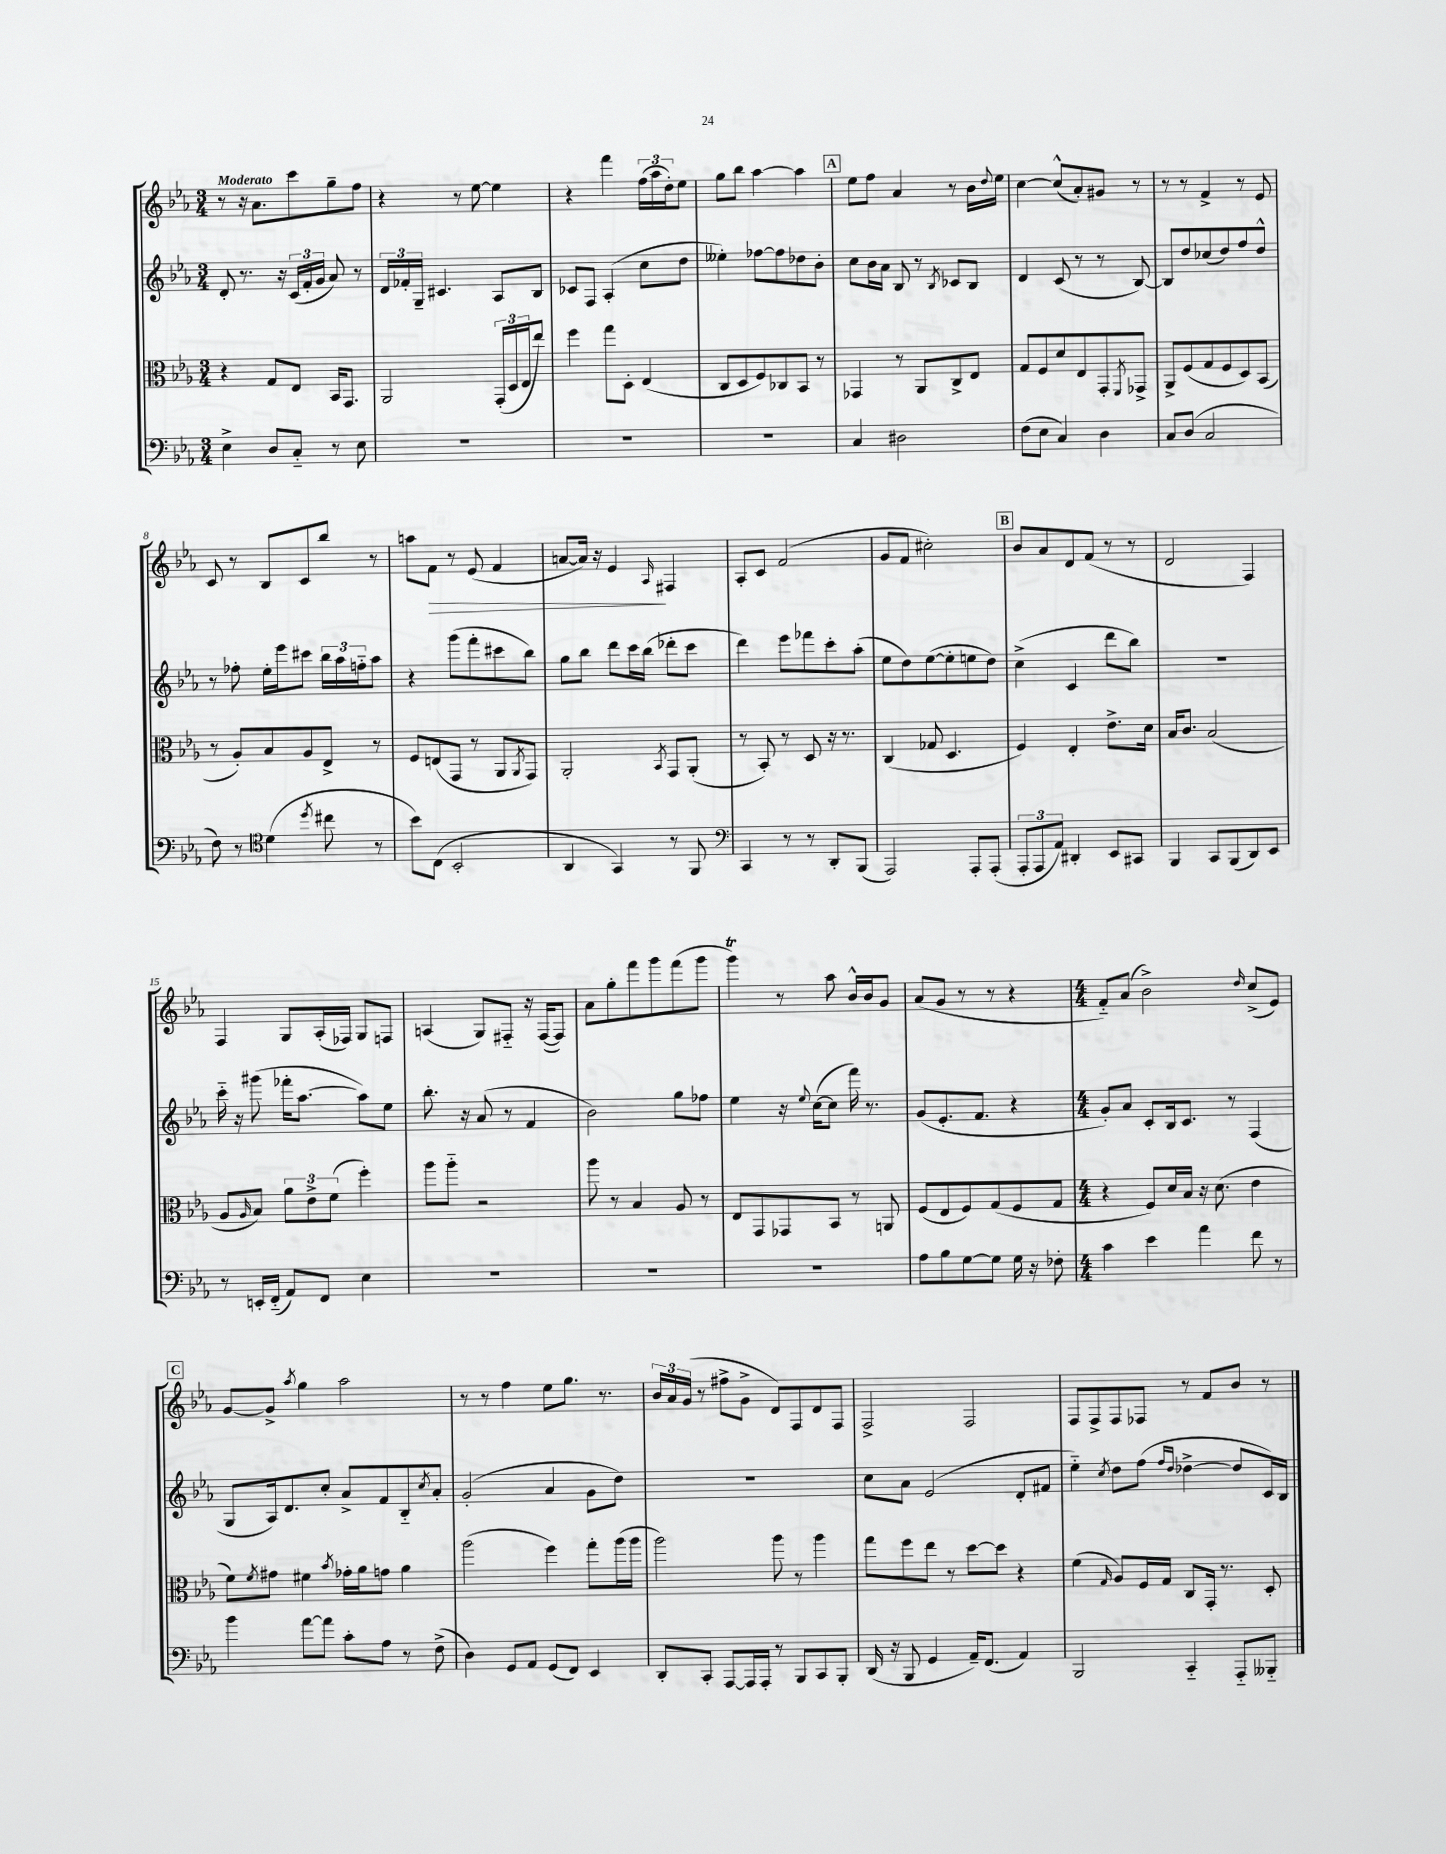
<<
\new StaffGroup <<
\new Staff = "s0" {
    \clef treble \key ees \major \numericTimeSignature \time 3/4 \tempo "Moderato"
    r8 r16 aes'8. c'''8 g''8-- f''8 |
    r4 r8 ees''8~ ees''4 |
    r4 f'''4 \tuplet 3/2 { f''16( aes''16 d''16-.) } ees''8 |
    g''8 bes''8 aes''4~ aes''4 |
    \mark \markup { \box "A" } ees''8 f''8 aes'4 r8 bes'16 \appoggiatura { d''8 } ees''16 |
    c''4~ c''8-^( aes'8-.) gis'8 r8 |
    r8 r8 f'4-> r8 ees'8 |
    c'8 r8 bes8 c'8 bes''8 r8 |
    a''8 f'8\> r8 ees'8( f'4 |
    a'8~ a'16) r16 ees'4\! \grace { aes16 } fis4 |
    aes8-. c'8 f'2( |
    g'8 f'8 cis''2-.) |
    \mark \markup { \box "B" } bes'8 aes'8 d'8 f'8( r8 r8 |
    d'2 f4) |
    f4 g8 aes16-.( fes16) g8 f8 |
    a4( g8) fis8-_ r16 fis16~( fis8) |
    aes'8 g''8-. f'''8 g'''8 f'''8( g'''8 |
    g'''4\trill) r8 aes''8 bes'16-^ bes'16 g'8 |
    aes'8( g'8 r8 r8 r4 |
    \numericTimeSignature \time 4/4 f'8-_) aes'8( bes'2->) \grace { d''16 } c''8->( ees'8) |
    \mark \markup { \box "C" } g'8~ g'8-> \acciaccatura { aes''8 } g''4 aes''2 |
    r8 r8 f''4 ees''8 g''8. r8. |
    \tuplet 3/2 { bes'16 aes'16 g'16( } r8 fis''8-> g'8-> d'8) f8 d'8 f8 |
    f2-> f2 |
    f8 f8-> f8 fes8 r8 f'8 bes'8 r8 \bar "|." |
}
\new Staff = "s1" {
    \clef treble \key ees \major \numericTimeSignature \time 3/4
    d'8-. r8. r16 \tuplet 3/2 { c'16( f'16-. g'16 } aes'8) r8 |
    \tuplet 3/2 { d'16 fes'16-. g16-- } cis'4. aes8 bes8 |
    ces'8 f8 aes4-.( c''8 d''8 |
    eeses''4-.) fes''8~ fes''8 des''8 bes'8-. |
    \mark \markup { \box "A" } c''8 bes'16 aes'16 bes8 r8 \acciaccatura { bes8 } ces'8 bes8 |
    d'4 c'8( r8 r8 bes8~) |
    bes8 d''8 ces''8( d''8) f''8 d''8-^ |
    r8 fes''8-. ees''16-. ees'''16 cis'''8 \tuplet 3/2 { bes''16 aes''16 f''16-_ } aes''8 |
    r4 g'''8( f'''8-. cis'''8 bes''8) |
    g''8 bes''8 d'''8 c'''16 bes''16( des'''8-. c'''8 |
    d'''4) ees'''8 fes'''8 c'''8-. aes''8-.( |
    ees''8 d''8) ees''8~( ees''8-. e''8 d''8) |
    \mark \markup { \box "B" } c''4->( c'4 d'''8 bes''8) |
    R2. |
    c'''16-_ r16 gis'''8( fes'''16-. aes''8.~ aes''8) ees''8 |
    bes''8.-. r16 aes'8( r8 f'4 |
    bes'2) g''8 fes''8 |
    ees''4 r16 \appoggiatura { ees''8 } c''16~( c''8 f'''16) r8. |
    g'8( ees'8.-. f'8. r4 |
    \numericTimeSignature \time 4/4 g'8-.) aes'8 c'8-. bes16 c'8. r8 f4( |
    \mark \markup { \box "C" } g8 aes16) d'8. c''8-. aes'8-> f'8 bes8-_ \acciaccatura { c''8 } aes'8-. |
    g'2-.( aes'4 g'8 d''8) |
    R1 |
    c''8 aes'8 ees'2( d'8-. fis'8 |
    ees''4-_) \acciaccatura { c''8 } d''8 f''8( \grace { f''16 d''16 } des''4~-> des''8 c'16) bes16 \bar "|." |
}
\new Staff = "s2" {
    \clef alto \key ees \major \numericTimeSignature \time 3/4
    r4 g8 ees8 bes,16 g,8. |
    aes,2 \tuplet 3/2 { g,16-.( d16 ees16 } ees''8) |
    f''4 g''8 d8-. ees4( |
    c8 d8 f8) ces8 bes,8 r8 |
    \mark \markup { \box "A" } ges,4 r8 aes,8 c8-> ees8 |
    g8 f8 d'8 ees8 g,8-. \acciaccatura { f,8 } ges,8-> |
    aes,8-> f8( g8 f8 d8) bes,8( |
    r8 aes8-.) bes8 aes8 ees8-> r8 |
    f8 e8( g,8 r8 aes,8 \acciaccatura { aes,8 } g,8) |
    aes,2-. \acciaccatura { bes,8 } g,8 aes,8-.( |
    r8 bes,8-.) r8 d8 r16 r8. |
    c4( ges8 d4. |
    \mark \markup { \box "B" } f4) ees4-. ees'8.-> d'16 |
    bes16 c'8. bes2( |
    aes8 \grace { aes16 } bes8) \tuplet 3/2 { aes'8 ees'8-> f'8( } f''4-.) |
    aes''8 aes''8-_ r2 |
    aes''8 r8 bes4 aes8 r8 |
    ees8 g,8 ges,8 bes,8 r8 a,8 |
    f8( ees8 f8) g8( f8 g8 |
    \numericTimeSignature \time 4/4 r4 f8) d'16 bes16 r16 d'8.( ees'4 |
    \mark \markup { \box "C" } f'8) \acciaccatura { f'8 } gis'8 fis'4 \acciaccatura { bes'8 } ges'16-. aes'16 g'8 aes'4 |
    aes''2( f''4) g''8-. aes''16( aes''16 |
    aes''2) aes''8 r8 aes''4 |
    g''8 f''8 ees''8 r8 d''8~ d''8 r4 |
    f'4( \grace { g16 } aes8) f16 g16 c8 g,16-. r8. d8-. \bar "|." |
}
\new Staff = "s3" {
    \clef bass \key ees \major \numericTimeSignature \time 3/4
    ees4-> d8 c8-_ r8 ees8 |
    R2. |
    R2. |
    R2. |
    \mark \markup { \box "A" } c4 dis2 |
    f8( ees8 c4) d4 |
    c8 d8( c2 |
    f8) r8 \clef tenor d'4( \acciaccatura { d''8 } cis''8 r8 |
    bes'8) c8( bes,2-. |
    aes,4 g,4) r8 f,8 |
    \clef bass c,4 r8 r8 d,8-. bes,,8( |
    aes,,2) aes,,8-. aes,,8-.( |
    \mark \markup { \box "B" } \tuplet 3/2 { aes,,8-. aes,,8 aes,8) } dis,4-. ees,8 cis,8 |
    bes,,4 c,8 bes,,8( d,8) ees,8 |
    r8 e,16-. f,16-_( aes,8) f,8 ees4 |
    R2. |
    R2. |
    R2. |
    aes8 bes8 g8~ g8 g16 r16 fes8-. |
    \numericTimeSignature \time 4/4 c'4 ees'4 aes'4 f'8 r8 |
    \mark \markup { \box "C" } bes'4 aes'8~ aes'8 c'8-. aes8 r8 f8->( |
    d4) g,8 aes,8 g,8( f,8) ees,4 |
    d,8-. c,8-. aes,,8~ aes,,16 aes,,16-. r8 bes,,8 c,8 bes,,8-. |
    d,16( r16 bes,,8 g,4 aes,16--) f,8.( aes,4) |
    bes,,2 c,4-_ aes,,8-_ beses,,8-_ \bar "|." |
}
>>
>>
